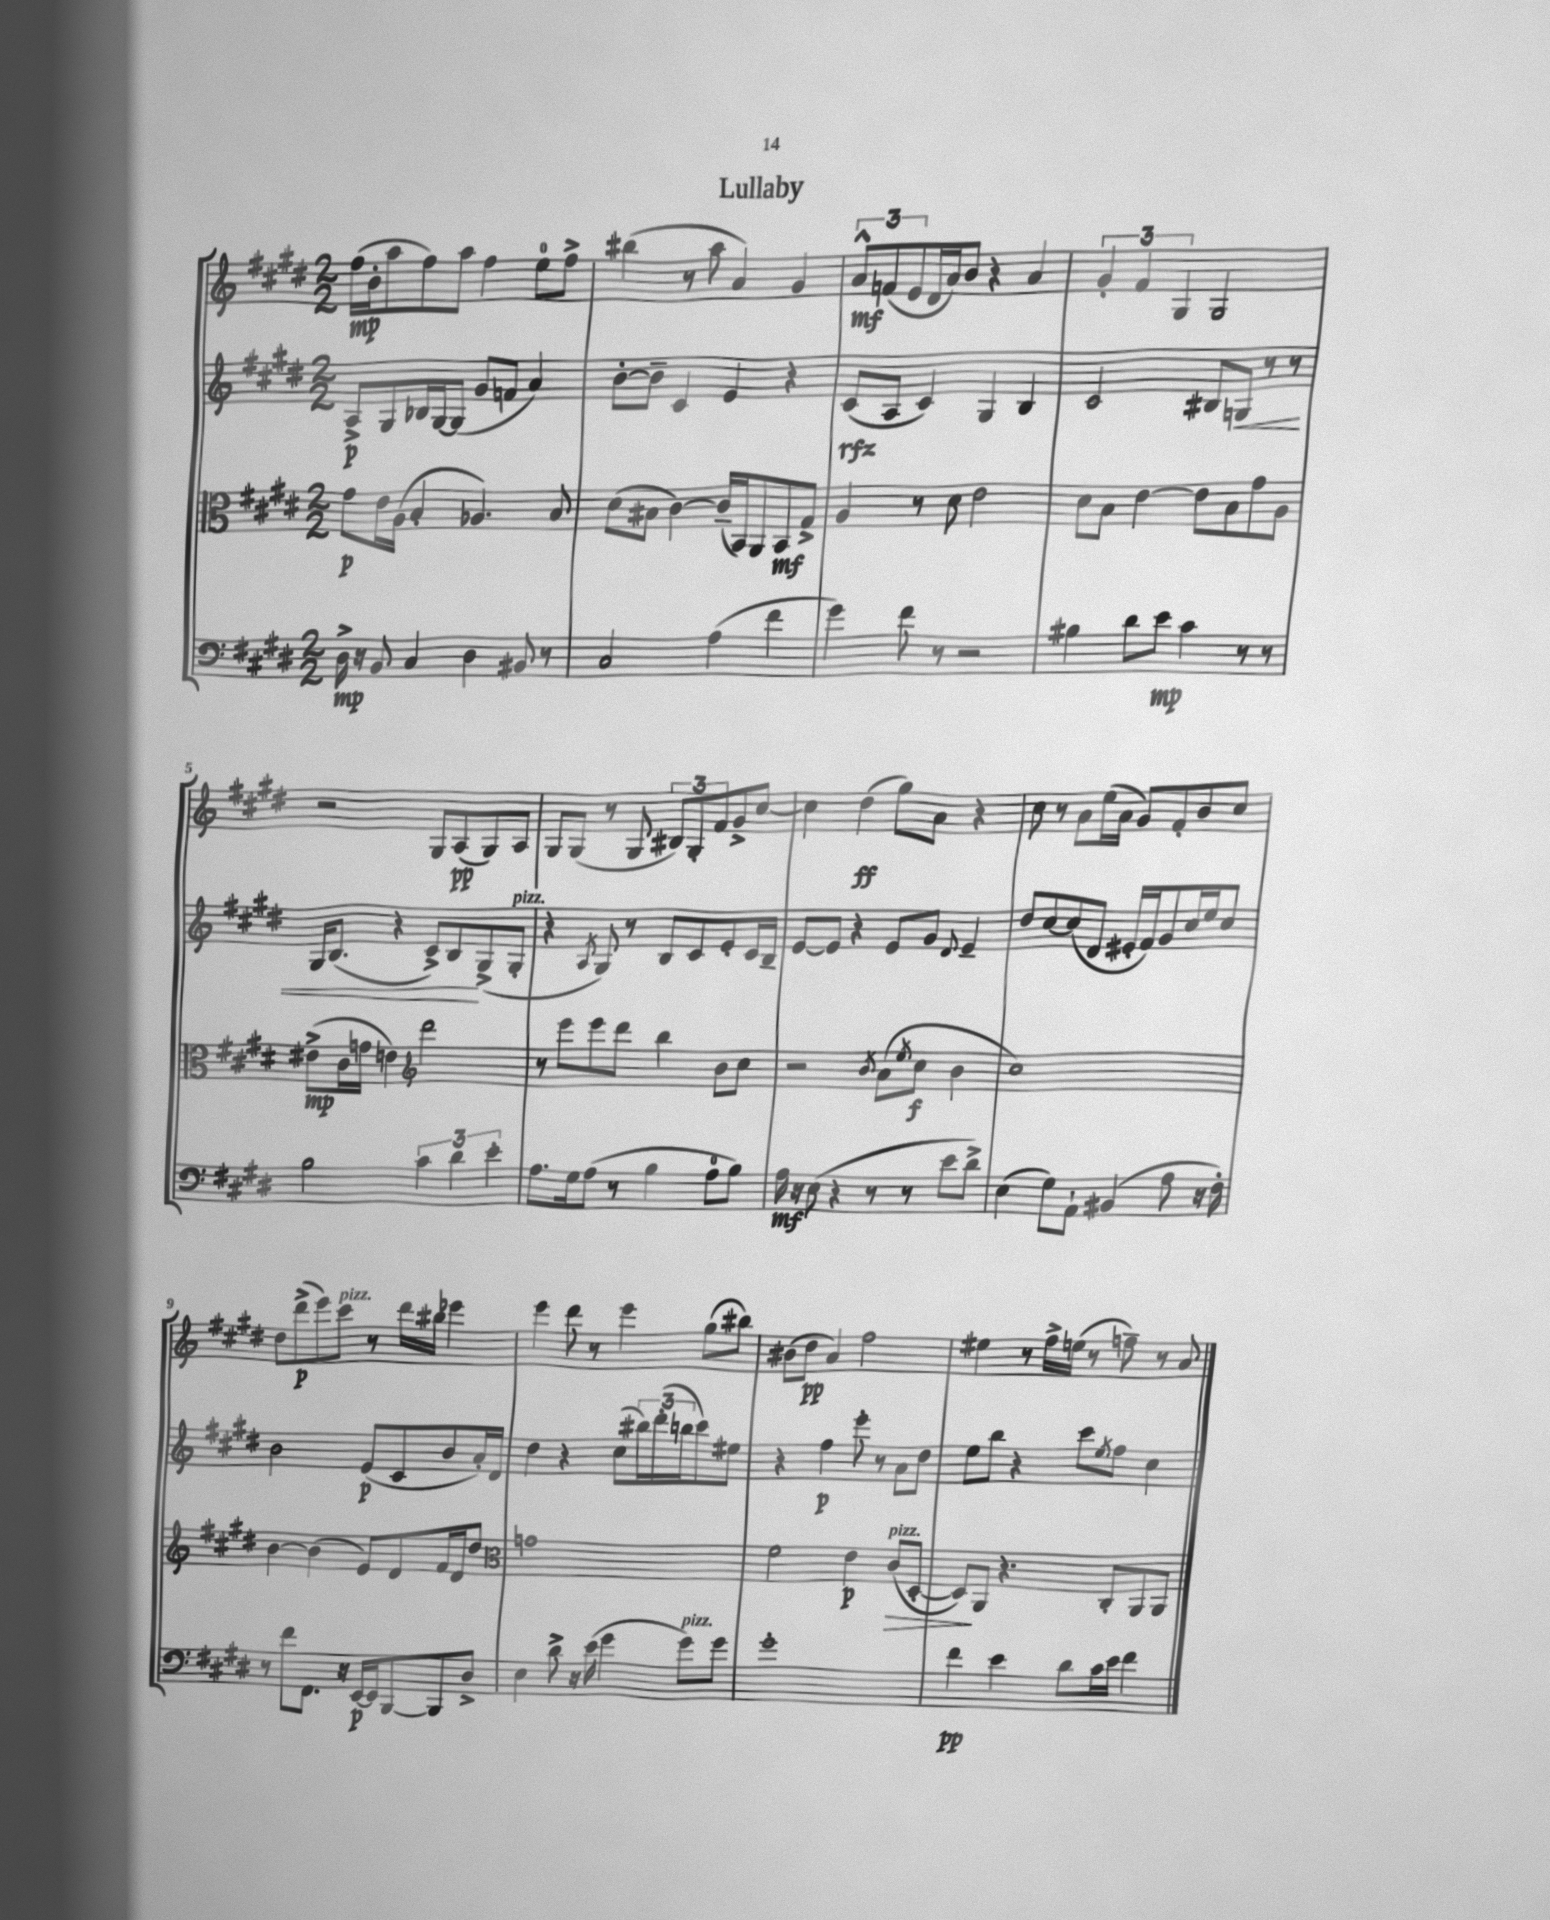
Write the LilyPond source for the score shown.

\header { title = "Lullaby" }
<<
\new StaffGroup <<
\new Staff = "s0" {
    \clef treble \key e \major \numericTimeSignature \time 2/2
    fis''16\mp( b'16-. a''8 fis''8) a''8 fis''4 e''8-0 fis''8-> |
    bis''4( r8 a''8 a'4) gis'4 |
    \tuplet 3/2 { a'8-^\mf f'8( e'8 } dis'16 a'16) b'8 r4 a'4 |
    \tuplet 3/2 { gis'4-. fis'4 gis4 } gis2 |
    r2 gis8 a8\pp( gis8) a8 |
    gis8 gis8( r8 gis8 \tuplet 3/2 { bis8) gis8-. fis'8 } gis'8-> cis''8~ |
    cis''4 dis''4\ff( gis''8) a'8 r4 |
    cis''8 r8 a'8 e''16( a'16 gis'8) fis'8-. b'8 cis''8 |
    dis''8 dis'''8->\p( e'''8) cis'''8^\markup { \italic "pizz." } r8 dis'''16 bis''16 ees'''4 |
    e'''4 dis'''8 r8 e'''4 gis''8( bis''8) |
    bis'8( dis''8\pp a'4) fis''2 |
    eis''4 r8 fis''16-> e''16( r8 f''8--) r8 a'8 \bar "|." |
}
\new Staff = "s1" {
    \clef treble \key e \major \numericTimeSignature \time 2/2
    a8->\p gis8 bes16 gis16~ gis8( gis'8 f'8 a'4) |
    b'8~-. b'8-- cis'4 e'4 r4 |
    cis'8\rfz( a8 cis'4) gis4 b4 |
    cis'2 bis8 g8\< r8 r8 |
    gis16 b8.( r4 cis'8->) b8\! gis8->( gis8-.^\markup { \italic "pizz." } |
    r4 \acciaccatura { a8 } gis8) r8 b8 cis'8 e'8-. cis'16 b16-- |
    e'8~ e'8 r4 e'8 gis'8 \appoggiatura { dis'8 } e'4-- |
    dis''8 cis''8~ cis''8( dis'8 eis'16-. fis'16) gis'8 cis''16 e''16 cis''8 |
    b'2 e'8\p( cis'8 b'8 a'16-.) dis'16 |
    dis''4 r4 cis''8( \tuplet 3/2 { bis''16) dis'''16-.( b''16 } cis'''8) eis''8 |
    r4 fis''4\p e'''8-. r8 a'8 dis''8 |
    e''8 b''8 r4 cis'''8 \acciaccatura { e''8 } fis''8 cis''4 \bar "|." |
}
\new Staff = "s2" {
    \clef alto \key e \major \numericTimeSignature \time 2/2
    gis'8\p e'16 a16( b4-. aes4.) b8 |
    dis'8( bis8 cis'4~) cis'16--( b,16) a,8 b,8\mf gis8-> |
    a4 r8 dis'8 e'2 |
    dis'8 b8 e'4~ e'8 b8 gis'8 a8 |
    eis'8->\mp( cis'16 g'16 e'4) \clef treble dis'''2 |
    r8 e'''8 e'''8 dis'''8 b''4 b'8 cis''8 |
    r2 \acciaccatura { b'8 } a'8( \acciaccatura { e''8 } cis''8\f b'4 |
    cis''1) |
    b'4~ b'4( e'8) dis'8 fis'16 dis'16 dis''8 |
    \clef alto g'1 |
    fis'2 e'4\p cis'8\>^\markup { \italic "pizz." }( dis8~-. |
    dis8\!) a,8 r4. cis8-. a,8 a,8 \bar "|." |
}
\new Staff = "s3" {
    \clef bass \key e \major \numericTimeSignature \time 2/2
    dis16->\mp r16 b,8 cis4 dis4 bis,8 r8 |
    cis2 a4( fis'4 |
    gis'4) fis'8 r8 r2 |
    bis4 dis'8 e'8\mp cis'4 r8 r8 |
    b2 \tuplet 3/2 { cis'4 dis'4 e'4-. } |
    a8. gis16 a8( r8 b4 a8-0 b8) |
    a16\mf r16 e8( r4 r8 r8 e'8 dis'8->) |
    e4( gis8) a,8-! bis,4( a8 r16 fis16-.) |
    r8 fis'8 fis,8. r16 e,16~\p e,16 b,,8~ b,,8 dis8-> |
    e4 dis'8-> r16 e'16( gis'4 gis'8^\markup { \italic "pizz." }) gis'8 |
    gis'1-. |
    fis'4\pp e'4 dis'8 cis'16 e'16 fis'4 \bar "|." |
}
>>
>>
